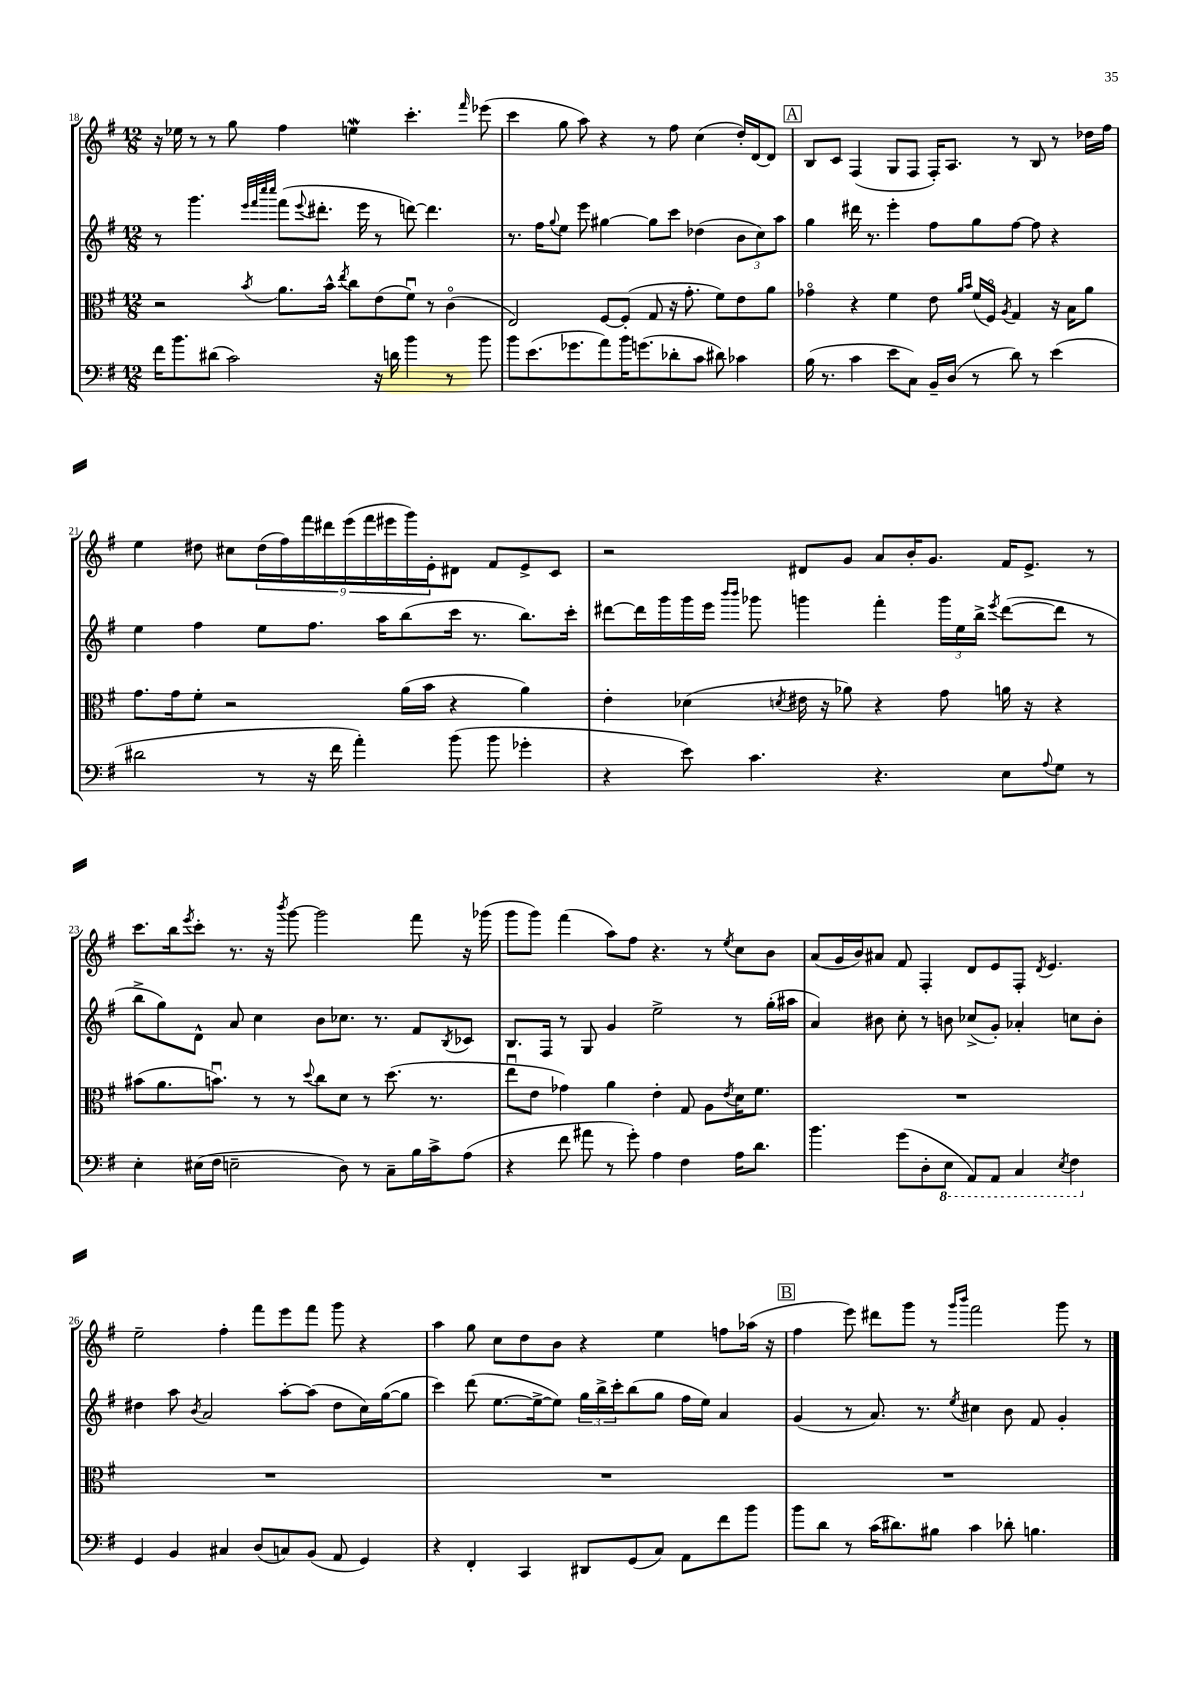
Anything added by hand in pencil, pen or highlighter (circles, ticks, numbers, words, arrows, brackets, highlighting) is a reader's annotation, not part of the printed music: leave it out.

**kern	**kern	**kern	**kern
*staff4	*staff3	*staff2	*staff1
*clefF4	*clefC3	*clefG2	*clefG2
*k[f#]	*k[f#]	*k[f#]	*k[f#]
*M12/8	*M12/8	*M12/8	*M12/8
16f#	2r	8r	16r
8.b	.	.	16ee-
.	.	4.ggg	8r
(8d#	.	.	8r
2c)	.	.	8gg
.	.	32qqeee	.
.	.	32qqfff#	.
.	.	32qqcccc	.
.	8qb	32qqcccc	.
.	8.a	(8fff#	4ff#
.	.	8qqeee	.
.	.	8.ddd#'	.
.	16b^^	.	.
.	8qee	.	.
.	8cc	.	4ee
.	.	16eee	.
16r	(8e	8r	.
16d	.	.	.
4b	8f#u)	[8ddd)	4.ccc'
.	8r	4.ddd]	.
8r	(4co	.	.
.	.	.	16qqfff#
8b	.	.	(8eee-
=	=	=	=
8b	2E)	8.r	4ccc
(8.e	.	.	.
.	.	16ff#	.
.	.	8qqgg	.
.	.	8ee	8gg
8.g-	.	.	.
.	.	8eee	8aa)
8a)	[8F#	[4gg#	4r
16b	(8F#']	.	.
(8.g	.	.	.
.	8G	8gg#]	8r
8d-'	16r	8ccc	8ff#
.	8.g'	.	.
8c	.	(4dd-	(4cc
8d#)	8f#)	.	.
4c-	8e	12b	16dd')
.	.	.	[16d
.	.	12cc)	.
.	8a	.	8d]
.	.	12aa	.
=	=	=	=
(16B	4g-o	4gg	8B
8.r	.	.	.
.	.	.	8c
4c	4r	16ddd#	(4F#
.	.	8.r	.
8e	4f#	4eee'	8G
8C)	.	.	8F#
16BB~	8e	8ff#	16F#')
(16D	.	.	8.A
.	16qqa	.	.
.	16qqb	.	.
8r	(16f#	8gg	.
.	16F#o)	.	.
.	8qA	.	.
8d)	4G	[8ff#	8r
8r	.	8ff#]	8B
(4e	16r	4r	8r
.	16B	.	.
.	8a	.	16dd-
.	.	.	16ff#
=	=	=	=
2d#	8.g	4ee	4ee
.	16g	.	.
.	8f#'	4ff#	8dd#
.	2r	.	8cc#
8r	.	8ee	(18dd#
.	.	.	18ff#)
.	.	.	18fff#
16r	.	8.ff#	.
.	.	.	18ddd#
16f#	.	.	.
.	.	.	(18eee
4a')	.	.	.
.	.	.	18fff#
.	.	16aa	.
.	.	.	18eee#
.	(16a	(8bb	.
.	.	.	18ggg)
.	16b	.	.
.	.	.	18e'
(8b	4r	16ccc	8d#
.	.	8.r	.
8b	.	.	8f#
4g-'	4a)	8.bb)	8e^
.	.	.	8c
.	.	16ccc'	.
=	=	=	=
4r	4e'	[8ddd#	2r
.	.	16ddd#]	.
.	.	16ggg	.
8e)	(4d-	16ggg	.
.	.	16eee	.
.	.	16qqbbb	.
.	.	16qqbbb	.
4.c	.	8ggg-	.
.	8qd	.	.
.	16e#	4ggg	8d#
.	16r	.	.
.	8a-)	.	8g
4.r	4r	4fff#'	8a
.	.	.	16b'
.	.	.	8.g
.	8g	24ggg	.
.	.	24ee	.
.	.	24bb^	.
.	.	8qeee	.
8E	16a	([8ddd#	16f#
.	16r	.	8.e^
8qqA	.	.	.
8G	4r	8ddd#]	.
8r	.	8r	8r
=	=	=	=
4E'	(8b#	8bb^	8.ccc
.	8.a	8gg)	.
.	.	.	16bb
.	.	.	8qeee
(16E#	.	8d^^	8ccc'
16F#	8.bu)	.	.
2E~	.	8a	8.r
.	8r	4cc	.
.	.	.	16r
.	.	.	8qbbb
.	8r	.	[8ggg
.	8qqdd	.	.
.	8cc	8b	2ggg]
8D)	8d	8.cc-	.
8r	8r	.	.
.	.	8.r	.
8C~	(8.dd	.	.
16B	.	8f#	8fff#
16c^	8.r	.	.
.	.	8qB	.
(8A	.	8c-	16r
.	.	.	(16ggg-
=	=	=	=
4r	8eeu	8.B	8ggg
.	8e	.	8ggg)
.	.	16F#	.
8f#	4g-)	8r	(4fff#
8a#	.	8G	.
8r	4a	4g	8aa)
8g')	.	.	8ff#
4A	4e'	2ee^	4.r
4F#	8G	.	.
.	8A	.	8r
.	8qe	.	8qee
16A	16d	8r	8cc
8.d	8.f#	.	.
.	.	(16gg'	8b
.	.	16aa#	.
=	=	=	=
4.b	1.r	4a)	(8a
.	.	.	16g
.	.	.	16b)
.	.	8b#	8a#
(8g	.	8cc'	8f#
8D'	.	8r	4F#'
8EE	.	8b	.
8AAA)	.	(8cc-^	8d
8AAA	.	8g')	8e
4CC	.	4a-'	8F#'
.	.	.	8qd
.	.	.	4.e
8qEE	.	.	.
4FF#	.	8cc	.
.	.	8b'	.
=	=	=	=
4GG	1.r	4dd#	2ee~
4BB	.	8aa	.
.	.	8qb	.
.	.	2a	.
4C#	.	.	4ff#'
(8D	.	.	8fff#
8C)	.	[8aa'	8eee
(8BB	.	(8aa]	8fff#
8AA	.	8dd#	8ggg
4GG)	.	16cc)	4r
.	.	([16gg	.
.	.	8gg]	.
=	=	=	=
4r	1.r	4ccc)	4aa
4FF#'	.	(8ddd	8gg
.	.	[8.ee	8cc
4CC	.	.	8dd
.	.	16ee^_	.
.	.	8ee])	8b
8DD#	.	24gg	4r
.	.	24bb^	.
.	.	24ccc'	.
(8GG	.	(8bb	.
8C)	.	8gg	4ee
8AA	.	16ff#	.
.	.	16ee)	.
8f#	.	4a	8ff
8b	.	.	(16aa-
.	.	.	16r
=	=	=	=
8b	1.r	(4g	4ff#
8d	.	.	.
8r	.	8r	8eee)
(16c	.	8.a)	8ddd#
8.d#)	.	.	.
.	.	.	8ggg
.	.	8.r	.
8B#	.	.	8r
.	.	.	16qqggg
.	.	8qee	16qqbbb
4c	.	4cc#	2fff#
8d-'	.	8b	.
4.B	.	8f#	.
.	.	4g'	8ggg
.	.	.	8r
==	==	==	==
*-	*-	*-	*-
